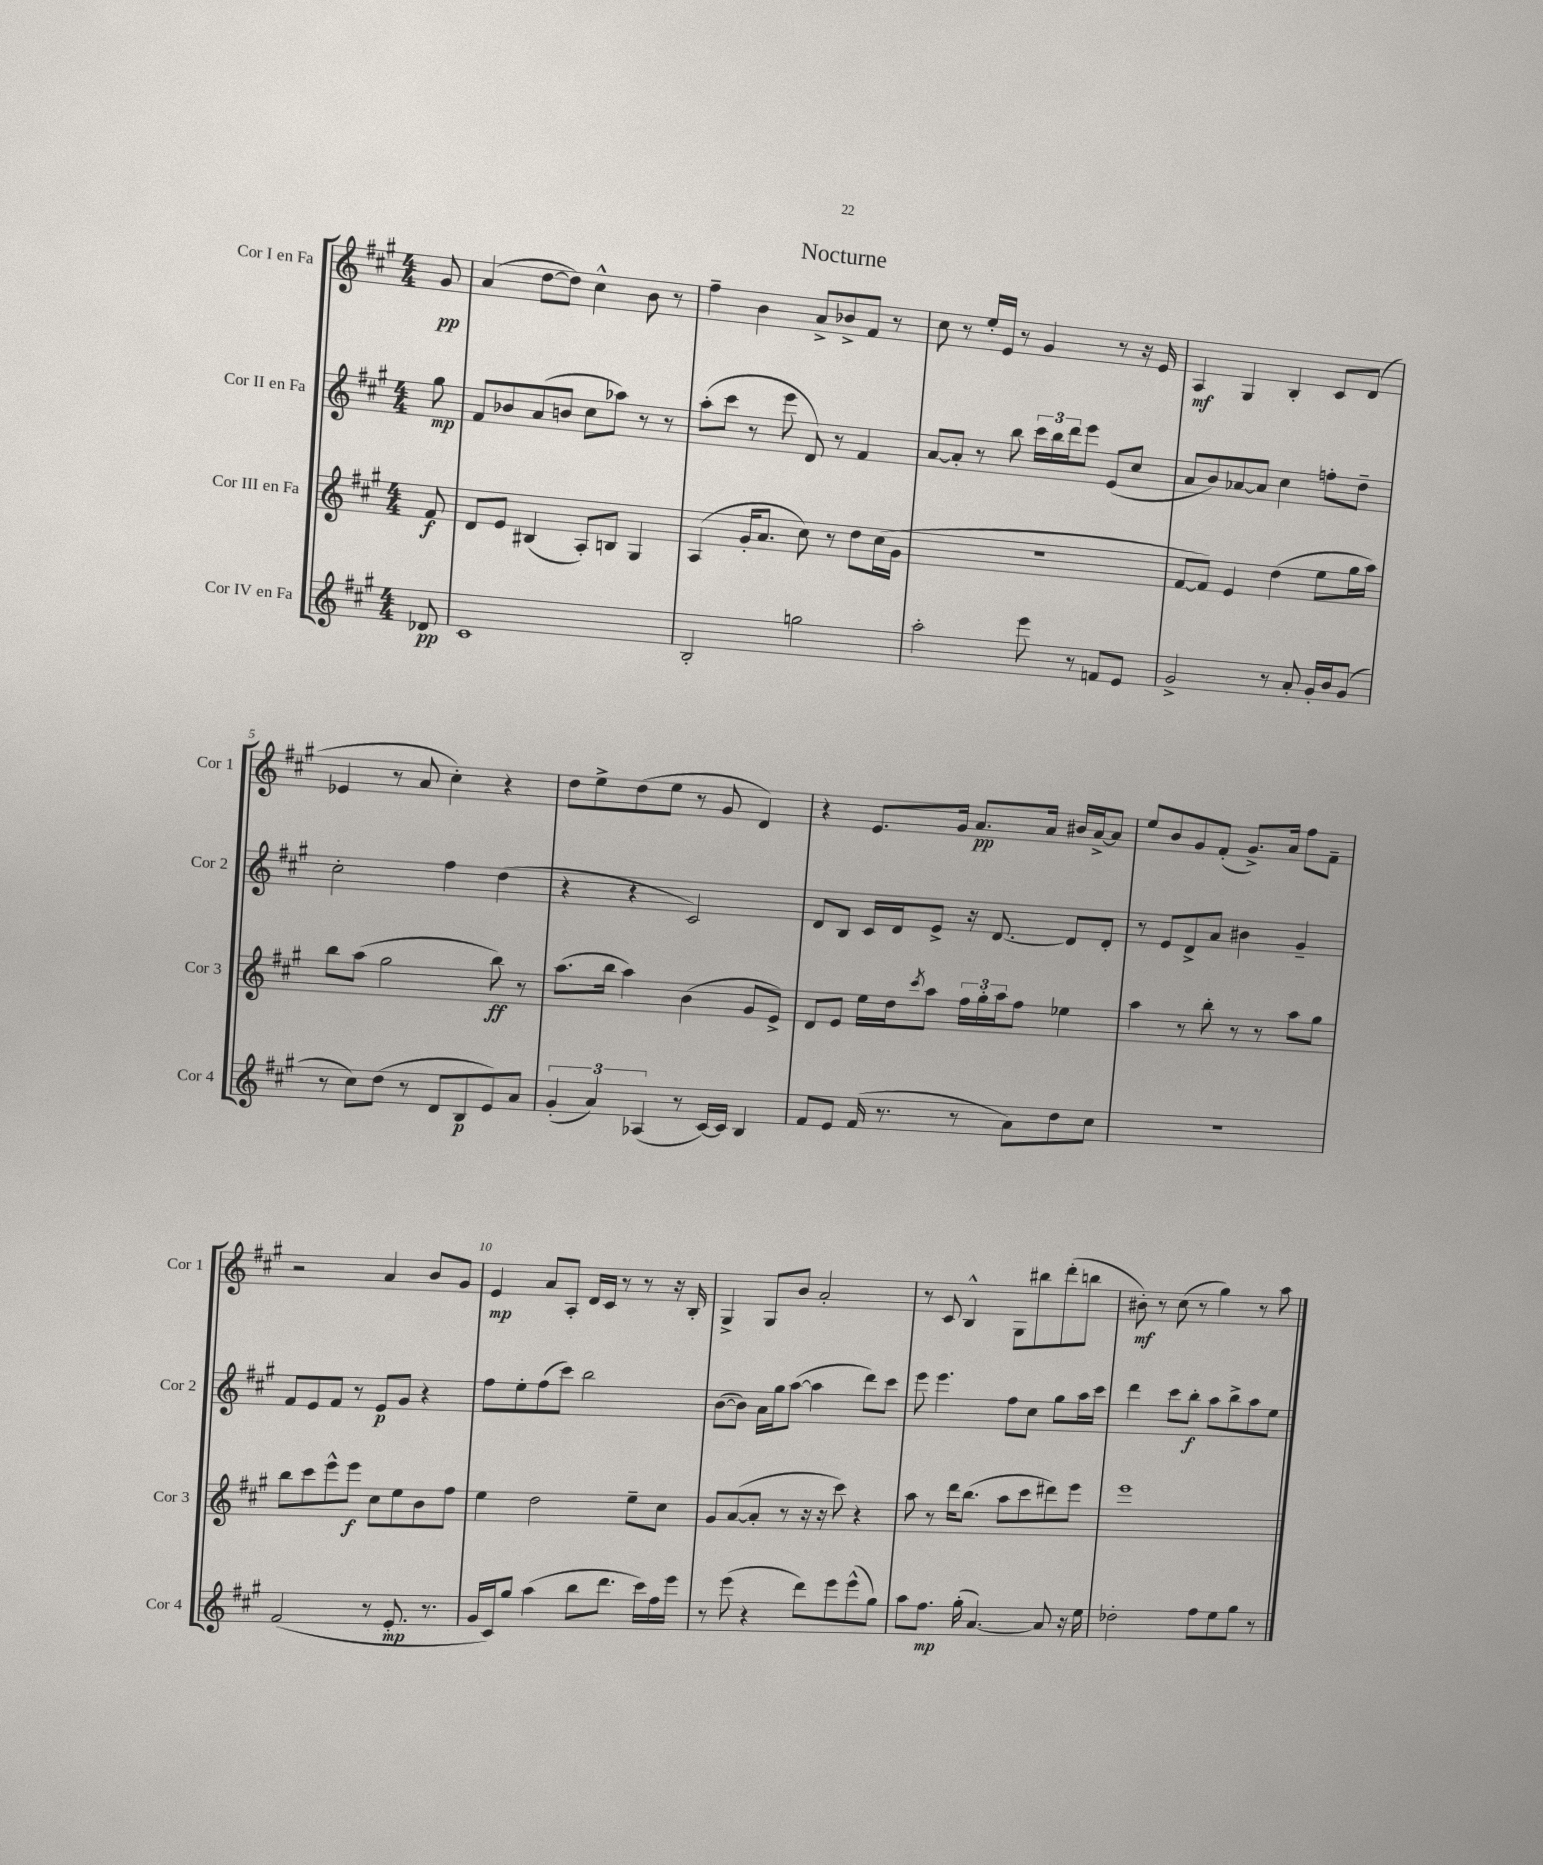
\header { title = "Nocturne" }
<<
\new StaffGroup <<
\new Staff = "s0" \with { instrumentName = "Cor I en Fa" shortInstrumentName = "Cor 1" } {
    \clef treble \key a \major \numericTimeSignature \time 4/4 \partial 8
    gis'8\pp |
    a'4( d''8~ d''8) cis''4-^ b'8 r8 |
    fis''4-- b'4 a'8-> bes'8-> fis'8 r8 |
    cis''8 r8 e''16-. e'16 r8 gis'4 r8 r16 e'16 |
    a4\mf gis4 b4-. cis'8 d'8( |
    ees'4 r8 a'8 cis''4-.) r4 |
    d''8 e''8-> d''8( e''8 r8 gis'8 d'4) |
    r4 e'8. gis'16 a'8.\pp a'16 bis'16 a'16~-> a'8 |
    e''8 b'8 gis'8 fis'8-.( gis'8.->) a'16 fis''8 fis'8-- |
    r2 a'4 b'8 gis'8 |
    e'4\mp a'8 a8-. d'16 cis'16 r8 r8 r16 b16-. |
    gis4-> gis8 b'8 a'2-. |
    r8 cis'8 b4-^ gis8 bis''8 d'''8-.( b''8 |
    bis'8-.\mf) r8 cis''8( r8 gis''4) r8 a''8 \bar "|." |
}
\new Staff = "s1" \with { instrumentName = "Cor II en Fa" shortInstrumentName = "Cor 2" } {
    \clef treble \key a \major \numericTimeSignature \time 4/4 \partial 8
    gis''8\mp |
    fis'8 bes'8 a'8( b'8 cis''8 aes''8) r8 r8 |
    a''8-.( cis'''8 r8 e'''8 d'8) r8 fis'4 |
    a'8~ a'8-. r8 b''8 \tuplet 3/2 { cis'''16 b''16 d'''16 } e'''8 e'8( cis''8 |
    a'8 b'8) aes'8~ aes'8 cis''4 f''8-. d''8-- |
    cis''2-. fis''4 d''4( |
    r4 r4 cis'2) |
    d'8 b8 cis'16 d'16 e'8-> r16 d'8.~ d'8 d'8-. |
    r8 e'8 d'8-> a'8 bis'4 gis'4-- |
    fis'8 e'8 fis'8 r8 e'8\p gis'8 r4 |
    fis''8 e''8-. fis''8( cis'''8) b''2 |
    b'8~( b'8) a'16 gis''16 a''8~( a''4 d'''8) cis'''8 |
    e'''8 e'''4. fis''8 cis''8 gis''8 a''16 cis'''16 |
    d'''4 cis'''8 b''8-.\f a''8 b''8-> a''8 e''8 \bar "|." |
}
\new Staff = "s2" \with { instrumentName = "Cor III en Fa" shortInstrumentName = "Cor 3" } {
    \clef treble \key a \major \numericTimeSignature \time 4/4 \partial 8
    fis'8\f |
    d'8 e'8 bis4( a8-.) b8 gis4 |
    a4( gis'16-. a'8. cis''8) r8 d''8 cis''16( gis'16 |
    R1 |
    fis'8~ fis'8) e'4 d''4( e''8 gis''16 a''16) |
    b''8 a''8( gis''2 b''8\ff) r8 |
    a''8.( b''16 a''4) b'4( gis'8 e'8->) |
    d'8 e'8 e''16 d''16 \acciaccatura { cis'''8 } a''8 \tuplet 3/2 { fis''16 gis''16-. a''16 } fis''8 ees''4 |
    a''4 r8 b''8-. r8 r8 a''8 gis''8 |
    b''8 cis'''8 e'''8-^ e'''8\f cis''8 e''8 b'8 fis''8 |
    e''4 d''2 e''8-- cis''8 |
    gis'8 a'8~( a'8-. r8 r16 r16 cis'''8) r4 |
    a''8 r8 d'''16 b''8.( a''8 cis'''8 dis'''8) e'''8 |
    e'''1 \bar "|." |
}
\new Staff = "s3" \with { instrumentName = "Cor IV en Fa" shortInstrumentName = "Cor 4" } {
    \clef treble \key a \major \numericTimeSignature \time 4/4 \partial 8
    des'8\pp |
    cis'1 |
    b2-. g''2 |
    a''2-. e'''8 r8 f'8 e'8 |
    gis'2-> r8 a'8-. gis'16-. b'16 gis'8( |
    r8 cis''8) d''8( r8 d'8 b8\p e'8) a'8 |
    \tuplet 3/2 { gis'4-.( a'4) aes4( } r8 cis'16~) cis'16 b4 |
    fis'8 e'8 fis'16( r8. r8 a'8) d''8 cis''8 |
    R1 |
    fis'2( r8 e'8.-.\mp r8. |
    gis'16 cis'16) gis''8 a''4( b''8 d'''8. cis'''16) fis''16 e'''16 |
    r8 e'''8( r4 d'''8) e'''8 e'''8-^( gis''8) |
    a''8 fis''8.\mp gis''16-.( a'4.~) a'8 r16 e''16 |
    des''2-. fis''8 e''8 gis''8 r8 \bar "|." |
}
>>
>>
\layout { \context { \Score \override BarNumber.break-visibility = ##(#f #t #t) barNumberVisibility = #(every-nth-bar-number-visible 5) } }
